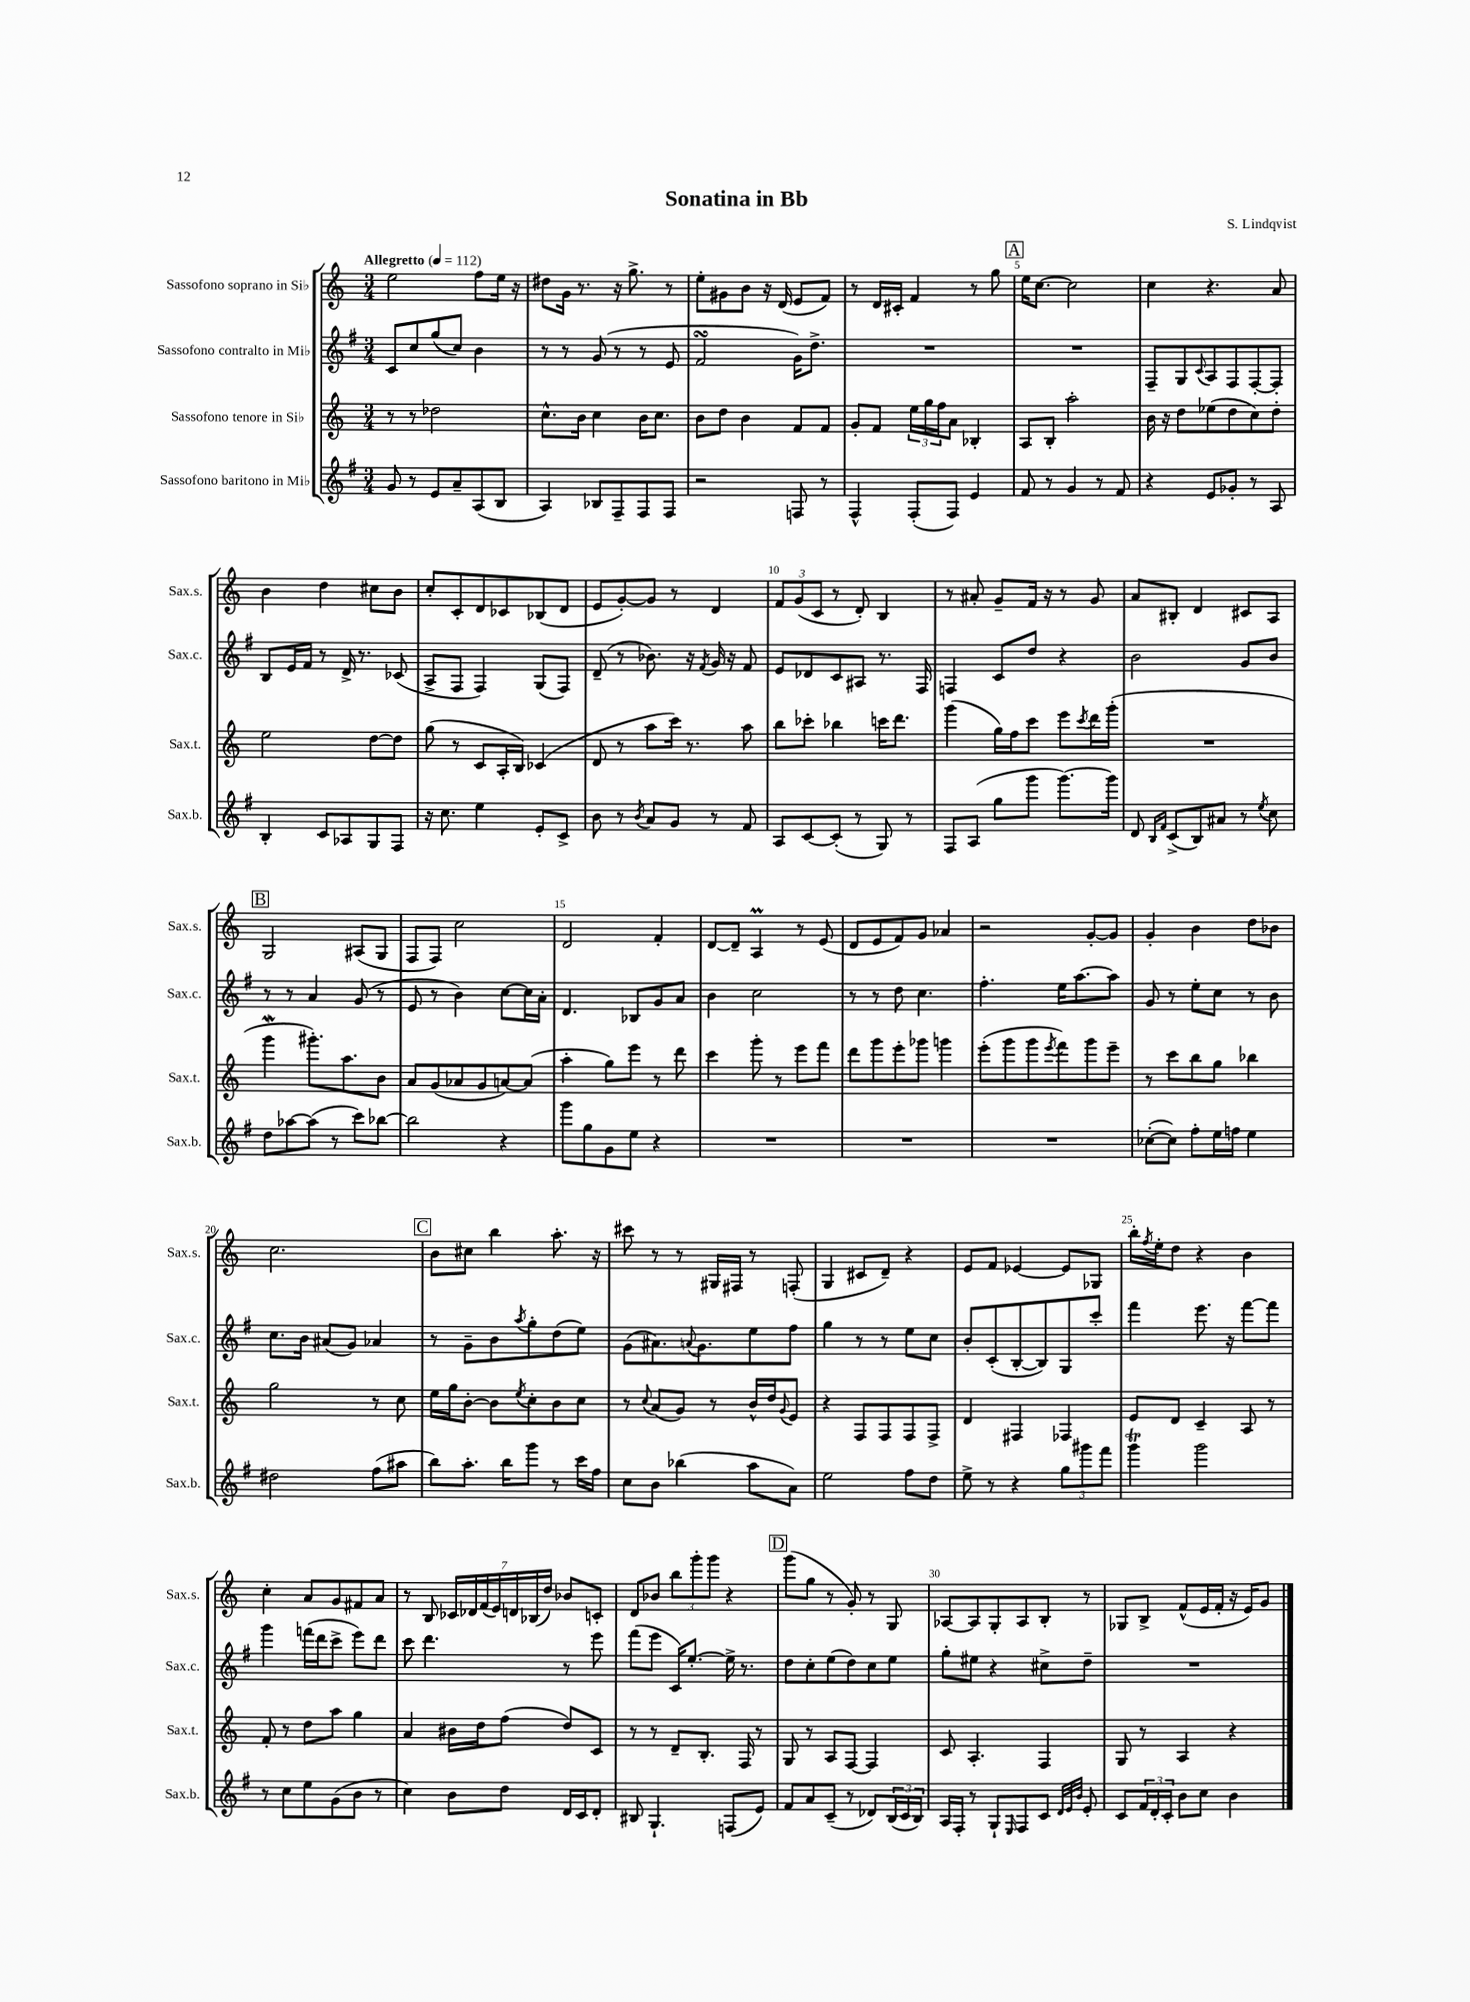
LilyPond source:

\header { title = "Sonatina in Bb" composer = "S. Lindqvist" }
<<
\new StaffGroup <<
\new Staff = "s0" \with { instrumentName = "Sassofono soprano in Sib" shortInstrumentName = "Sax.s." } {
    \clef treble \key c \major \numericTimeSignature \time 3/4 \tempo "Allegretto" 4 = 112
    e''2 f''8 e''16 r16 |
    dis''8 g'16 r8. r16 g''8.-> r8 |
    e''8-. gis'8 b'8 r16 d'16( e'8 f'8) |
    r8 d'16 cis'16-. f'4 r8 g''8 |
    \mark \markup { \box "A" } e''16 c''8.~ c''2 |
    c''4 r4. a'8 |
    b'4 d''4 cis''8 b'8 |
    c''8-. c'8-. d'8 ces'8 bes8( d'8 |
    e'8 g'8~-.) g'8 r8 d'4 |
    \tuplet 3/2 { f'8 g'8( c'8 } r8 d'8-.) b4 |
    r8 ais'8-. g'8-- f'16 r16 r8 g'8 |
    a'8 bis8-. d'4 cis'8 a8 |
    \mark \markup { \box "B" } g2 ais8( g8 |
    f8 f8) c''2 |
    d'2 f'4-. |
    d'8~ d'8-- a4\prall r8 e'8( |
    d'8 e'8 f'8) g'8 aes'4 |
    r2 g'8~-. g'8 |
    g'4-. b'4 d''8 bes'8 |
    c''2. |
    \mark \markup { \box "C" } b'8 cis''8 b''4 a''8.-. r16 |
    cis'''8 r8 r8 gis16 fis16 r8 f8-.( |
    g4 cis'8 d'8--) r4 |
    e'8 f'8 ees'4~ ees'8 ges8 |
    b''16-. \acciaccatura { f''8 } e''16-. d''8 r4 b'4 |
    c''4-. a'8 g'8 fis'8 a'8 |
    r8 b8 \tuplet 7/4 { ces'16 des'16 f'16( e'16) d'16 bes16( d''16) } bes'8 c'8-. |
    d'8 bes'8 \tuplet 3/2 { b''8 g'''8-. g'''8 } r4 |
    \mark \markup { \box "D" } g'''8( g''8 r8 g'8-.) r8 g8 |
    aes8~ aes8 g8-. aes8 b8-. r8 |
    ges8 b8-> f'8-^( e'16 f'16-. r16 e'16) g'8 \bar "|." |
}
\new Staff = "s1" \with { instrumentName = "Sassofono contralto in Mib" shortInstrumentName = "Sax.c." } {
    \clef treble \key g \major \numericTimeSignature \time 3/4
    c'8 c''8 g''8( c''8) b'4 |
    r8 r8 g'8( r8 r8 e'8 |
    fis'2\turn g'16) d''8.-> |
    R2. |
    \mark \markup { \box "A" } R2. |
    fis8-- g8 \appoggiatura { c'8 } a8 fis8 fis8~-. fis8-. |
    b8 e'16 fis'16 r8 d'16-> r8. ces'8( |
    a8-> fis8 fis4) g8( fis8) |
    d'8--( r8 bes'8.) r16 \acciaccatura { fis'8 } g'16 r16 fis'8 |
    e'8 des'8 c'8 ais8 r8. fis16 |
    f4 c'8 d''8 r4 |
    b'2 g'8 b'8 |
    \mark \markup { \box "B" } r8 r8 a'4 g'8( r8 |
    e'8 r8 b'4) c''8~ c''16 a'16-. |
    d'4. bes8 g'8 a'8 |
    b'4 c''2 |
    r8 r8 d''8 c''4. |
    fis''4.-. e''16 a''8.~ a''8 |
    g'8 r8 e''8-. c''8 r8 b'8 |
    c''8. b'16 ais'8( g'8) aes'4 |
    \mark \markup { \box "C" } r8 g'8-- b'8 \acciaccatura { a''8 } g''8-. d''8( e''8) |
    g'8( ais'8.) \appoggiatura { a'8 } g'8. e''8 fis''8 |
    g''4 r8 r8 e''8 c''8 |
    b'8-. c'8-.( b8~-. b8) g8 c'''8-. |
    fis'''4 e'''8. r16 fis'''8~ fis'''8 |
    g'''4 f'''16( d'''16 c'''8-> e'''8) d'''8 |
    c'''8 d'''4. r8 e'''8 |
    fis'''8( e'''8 c'16) e''8.~-. e''16-> r8. |
    \mark \markup { \box "D" } d''8 c''8-. e''8( d''8) c''8 e''8 |
    g''8-. eis''8 r4 cis''8-> d''8-- |
    R2. \bar "|." |
}
\new Staff = "s2" \with { instrumentName = "Sassofono tenore in Sib" shortInstrumentName = "Sax.t." } {
    \clef treble \key c \major \numericTimeSignature \time 3/4
    r8 r8 des''2 |
    c''8.-^ b'16 c''4 b'16 c''8. |
    b'8 d''8 b'4 f'8 f'8 |
    g'8-. f'8 \tuplet 3/2 { e''16 g''16 f''16 } a'8 bes4-. |
    \mark \markup { \box "A" } a8 b8-. a''2-. |
    b'16 r16 d''8 ees''8( d''8 c''8) d''8-. |
    e''2 d''8~ d''8 |
    g''8( r8 c'8 a16-. b16) ces'4( |
    d'8 r8 a''8 c'''16) r8. a''8 |
    b''8 ces'''8-. bes''4 c'''16 d'''8. |
    g'''4( g''16) f''16 c'''8 e'''8 \acciaccatura { c'''8 } d'''16 g'''16-.( |
    R2. |
    \mark \markup { \box "B" } g'''4\mordent gis'''8.-.) a''8. b'8 |
    a'8 g'8( aes'8 g'8 a'8~) a'8( |
    a''4-. g''8) e'''8 r8 d'''8 |
    c'''4 g'''8-. r8 e'''8 f'''8 |
    d'''8 g'''8 e'''8-. ges'''8 g'''4 |
    e'''8-.( g'''8 g'''8 \acciaccatura { e'''8 } f'''8) g'''8 e'''8-- |
    r8 c'''8 b''8 g''8 bes''4 |
    g''2 r8 c''8 |
    \mark \markup { \box "C" } e''16 g''16 b'8~-. b'8 \acciaccatura { e''8 } c''8-. b'8 c''8 |
    r8 \appoggiatura { c''8 } a'8( g'8) r8 b'16-^ d''16 \appoggiatura { g'8 } e'8 |
    r4 f8 f8 f8 f8-> |
    d'4 fis4 fes4 |
    e'8 d'8 c'4-- a8 r8 |
    f'8-. r8 d''8 a''8 g''4 |
    a'4 bis'16 d''16 f''8( d''8) c'8 |
    r8 r8 d'8-- b8.-. f16 r8 |
    \mark \markup { \box "D" } g8 r8 a8 f8~ f4 |
    c'8 a4.-. f4 |
    g8 r8 a4 r4 \bar "|." |
}
\new Staff = "s3" \with { instrumentName = "Sassofono baritono in Mib" shortInstrumentName = "Sax.b." } {
    \clef treble \key g \major \numericTimeSignature \time 3/4
    g'8 r8 e'8 a'8-- a8( b8 |
    a4) bes8 fis8-- fis8 fis8 |
    r2 f8 r8 |
    fis4-^ fis8-.( fis8) e'4 |
    \mark \markup { \box "A" } fis'8 r8 g'4 r8 fis'8 |
    r4 e'8 ges'8-. r8 a8 |
    b4-. c'8 aes8 g8 fis8 |
    r16 c''8. e''4 e'8-. c'8-> |
    b'8 r8 \acciaccatura { b'8 } a'8 g'8 r8 fis'8 |
    a8 c'8~ c'8-.( r8 g8) r8 |
    fis8 a8( g''8 g'''8 g'''8.~) g'''16 |
    d'8 \grace { b16 fis'16 } c'8->( b8) ais'8 r8 \acciaccatura { e''8 } c''8 |
    \mark \markup { \box "B" } d''8 aes''8~ aes''8( r8 c'''8) bes''8~ |
    bes''2 r4 |
    g'''8 g''8 g'8 e''8 r4 |
    R2. |
    R2. |
    R2. |
    ces''8~-.( ces''8) fis''8-. e''16 f''16 e''4 |
    dis''2 fis''8( ais''8 |
    \mark \markup { \box "C" } b''8) a''8.-. b''16 g'''8 r8 c'''16 fis''16 |
    c''8 b'8 bes''4( a''8 a'8) |
    e''2 fis''8 d''8 |
    e''8-> r8 r4 \tuplet 3/2 { g''8 gis'''8 fis'''8 } |
    g'''4\trill g'''2 |
    r8 c''8 e''8 g'8( b'8 r8 |
    c''4) b'8 d''8 d'16 c'16 d'8-. |
    bis8 g4.-! f8( e'8) |
    \mark \markup { \box "D" } fis'8 a'8 c'8--( r8 des'8) \tuplet 3/2 { b16( c'16 b16) } |
    a16 fis16-. r8 g8-! \grace { e16 } fis8 c'8 \grace { d'32 e'32 b'32 } e'8-. |
    c'8 \tuplet 3/2 { fis'16 d'16-. c'16-. } b'8 c''8 b'4 \bar "|." |
}
>>
>>
\layout { \context { \Score \override BarNumber.break-visibility = ##(#f #t #t) barNumberVisibility = #(every-nth-bar-number-visible 5) } }
